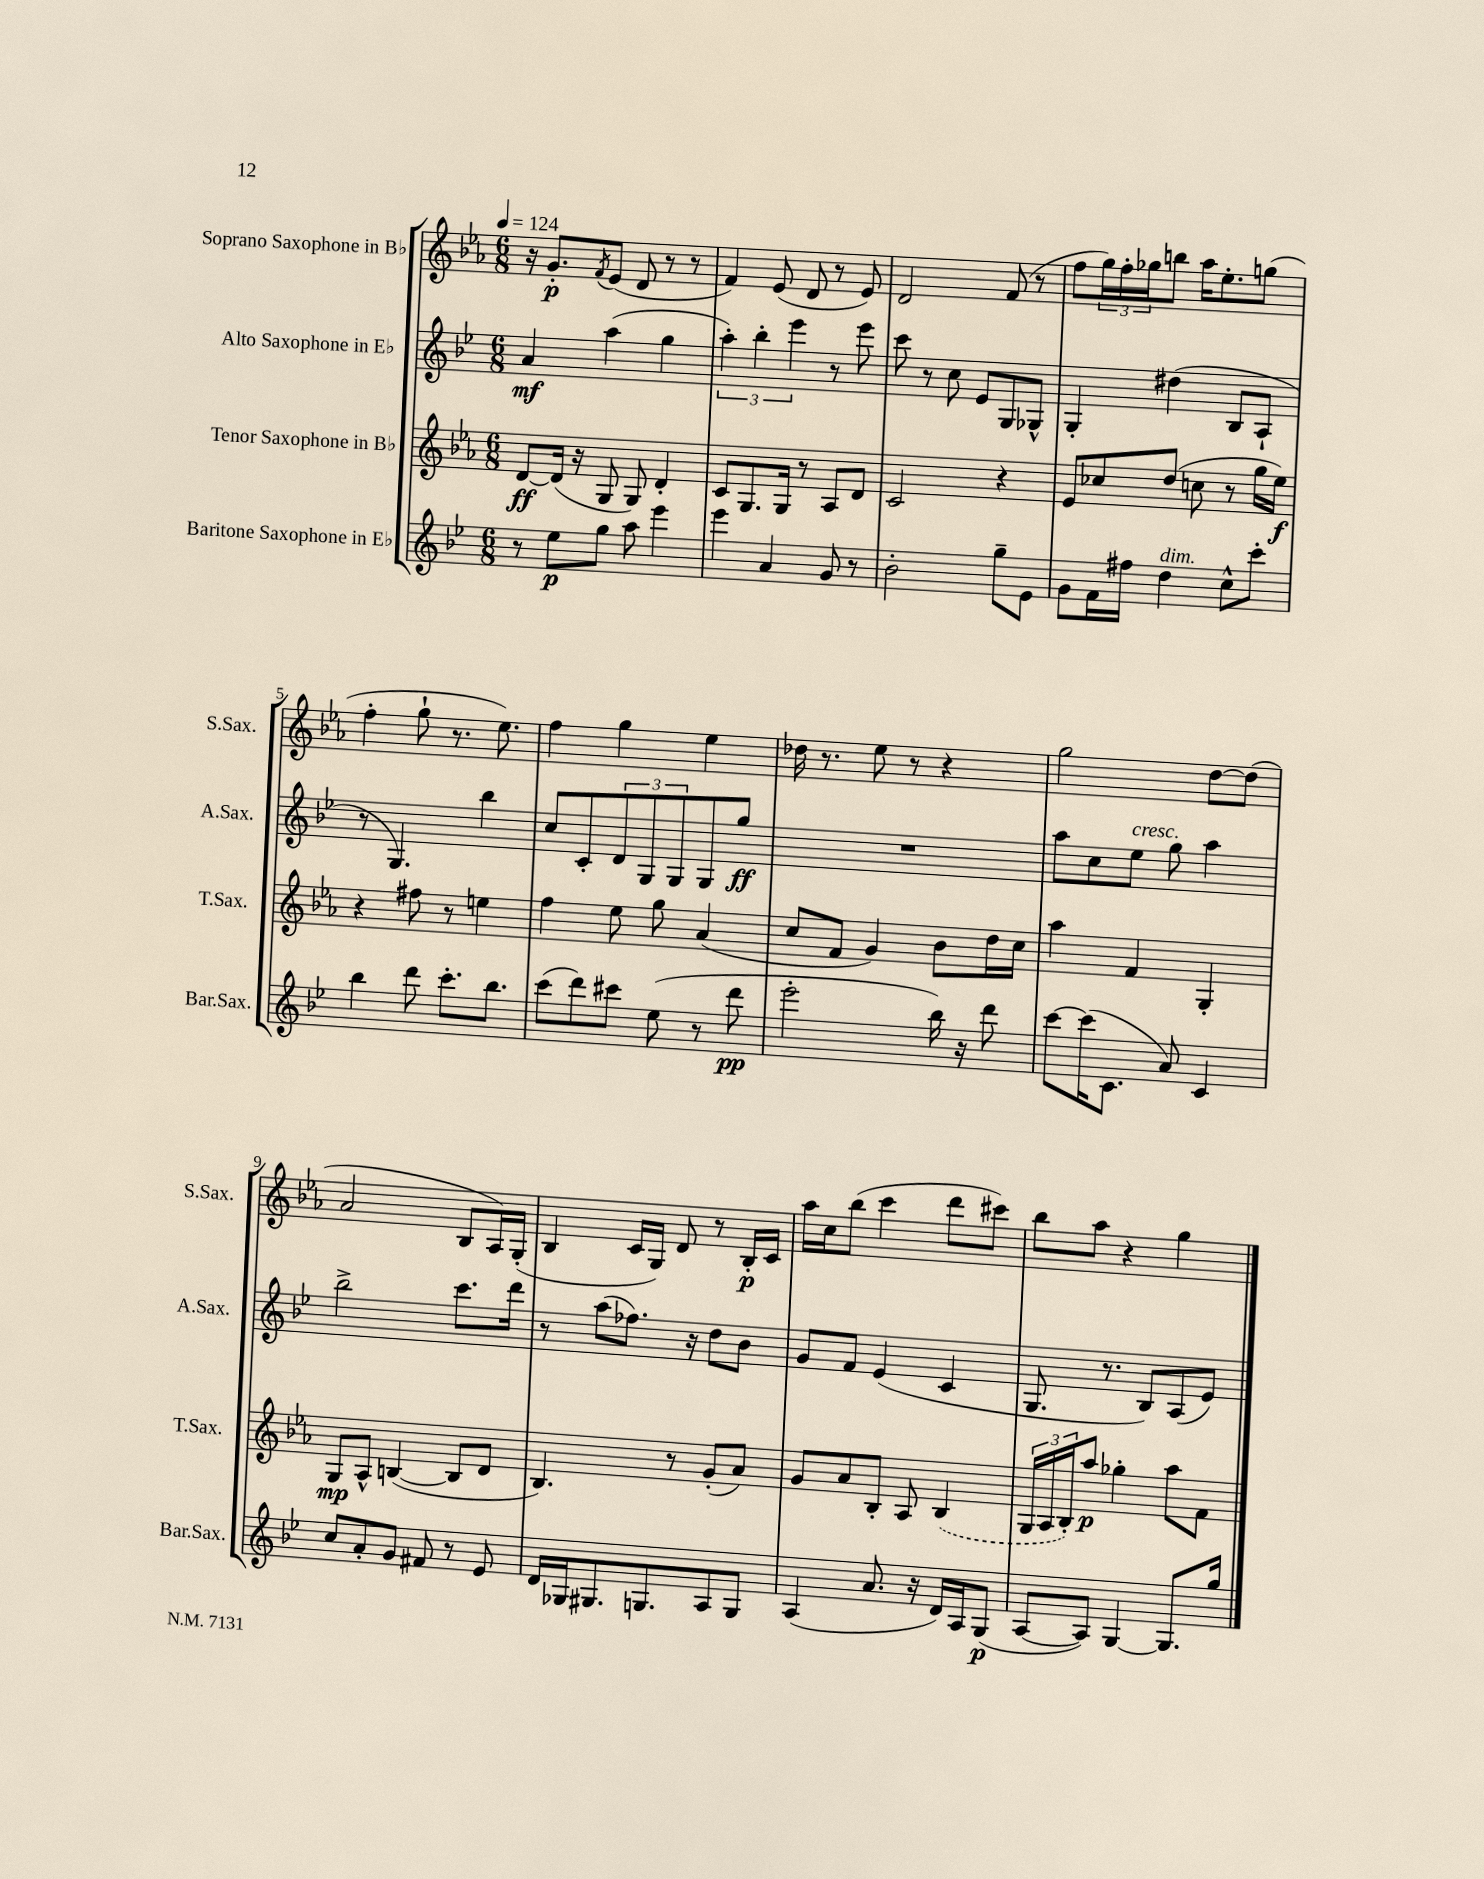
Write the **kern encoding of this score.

**kern	**kern	**kern	**kern
*staff4	*staff3	*staff2	*staff1
*clefG2	*clefG2	*clefG2	*clefG2
*k[b-e-]	*k[b-e-a-]	*k[b-e-]	*k[b-e-a-]
*M6/8	*M6/8	*M6/8	*M6/8
*MM124	*MM124	*MM124	*MM124
8r	[8d	4a	16r
.	.	.	8.g'
8ee-	(16d]	.	.
.	16r	.	.
.	.	.	8qf
8gg	8G	(4aa	(8e-
8aa	8G)	.	8d
4eee-	4d'	4gg	8r
.	.	.	8r
=	=	=	=
4eee-	8c	6aa')	4f)
.	8.G	.	.
.	.	6bb-'	.
4a	.	.	(8e-
.	16G	.	.
.	.	6eee-	.
.	8r	.	8d
8g	8A-	8r	8r
8r	8d	8eee-	8e-)
=	=	=	=
2b-'	2c	8ccc	2d
.	.	8r	.
.	.	8cc	.
.	.	8e-	.
8gg~	4r	8G	(8f
8e-	.	8G-^^	8r
=	=	=	=
8g	8e-	4G'	8ff
16f	8cc-	.	24gg)
.	.	.	24ff'
16ff#	.	.	.
.	.	.	24gg-
4dd	(8dd	(4dd#	8bb
.	8cc	.	16aa-
.	.	.	8.ee-'
8cc^^	8r	8B-	.
8ccc'	16gg	8A`	(8gg
.	16ee-)	.	.
=	=	=	=
4bb-	4r	8r	4ff'
.	.	4.G)	.
8ddd	8ff#	.	8gg`
8.ccc'	8r	.	8.r
.	4ee	4bb-	.
8.bb-	.	.	8.ee-)
=	=	=	=
(8ccc	4ff	8cc	4ff
8ddd)	.	8c'	.
8ccc#	8ee-	12d	4gg
.	.	12G	.
(8ee-	8gg	.	.
.	.	12G	.
8r	(4a-	8G	4ee-
8ddd	.	8gg	.
=	=	=	=
2eee-'	8cc	2.r	16dd-
.	.	.	8.r
.	8f	.	.
.	4g)	.	8ee-
.	.	.	8r
16bb-)	8b-	.	4r
16r	.	.	.
8ddd	16dd	.	.
.	16cc	.	.
=	=	=	=
[8ccc	4aa-	8aa	2gg
(16ccc]	.	8cc	.
8.c	.	.	.
.	4f	8ee-	.
8a)	.	8gg	.
4c	4G'	4aa	[8dd
.	.	.	(8dd]
=	=	=	=
8cc	8G	2bb-^	2a-
8a'	8A-^^	.	.
8g	([4B	.	.
8f#	.	.	.
8r	8B]	8.ccc	8B-
8e-	8d	.	16A-)
.	.	16ddd	(16G'
=	=	=	=
16d	4.B-)	8r	4B-
16G-	.	.	.
8.G#	.	(8aa	.
.	.	8.ff-)	16c
8.G	.	.	16G)
.	8r	.	8d
.	.	16r	.
8A	(8g'	8dd	8r
8G	8a-)	8b-	16B-'
.	.	.	16c
=	=	=	=
(4A	8g	8g	16aa-
.	.	.	16cc
.	8a-	8f	(8bb-
8.a	8B-'	(4e-	4ccc
.	8A-	.	.
16r	.	.	.
16d)	(4B-	4c	8ddd
16A	.	.	.
(8G	.	.	8ccc#)
=	=	=	=
[8A	24G	8.G	8bb-
.	24A-	.	.
.	24B-')	.	.
8A])	8aa-	.	8aa-
.	.	8.r	.
[4G	4gg-'	.	4r
.	.	8B-)	.
8.G]	8aa-	(8A	4gg
.	8f	8e-)	.
16gg	.	.	.
==	==	==	==
*-	*-	*-	*-
